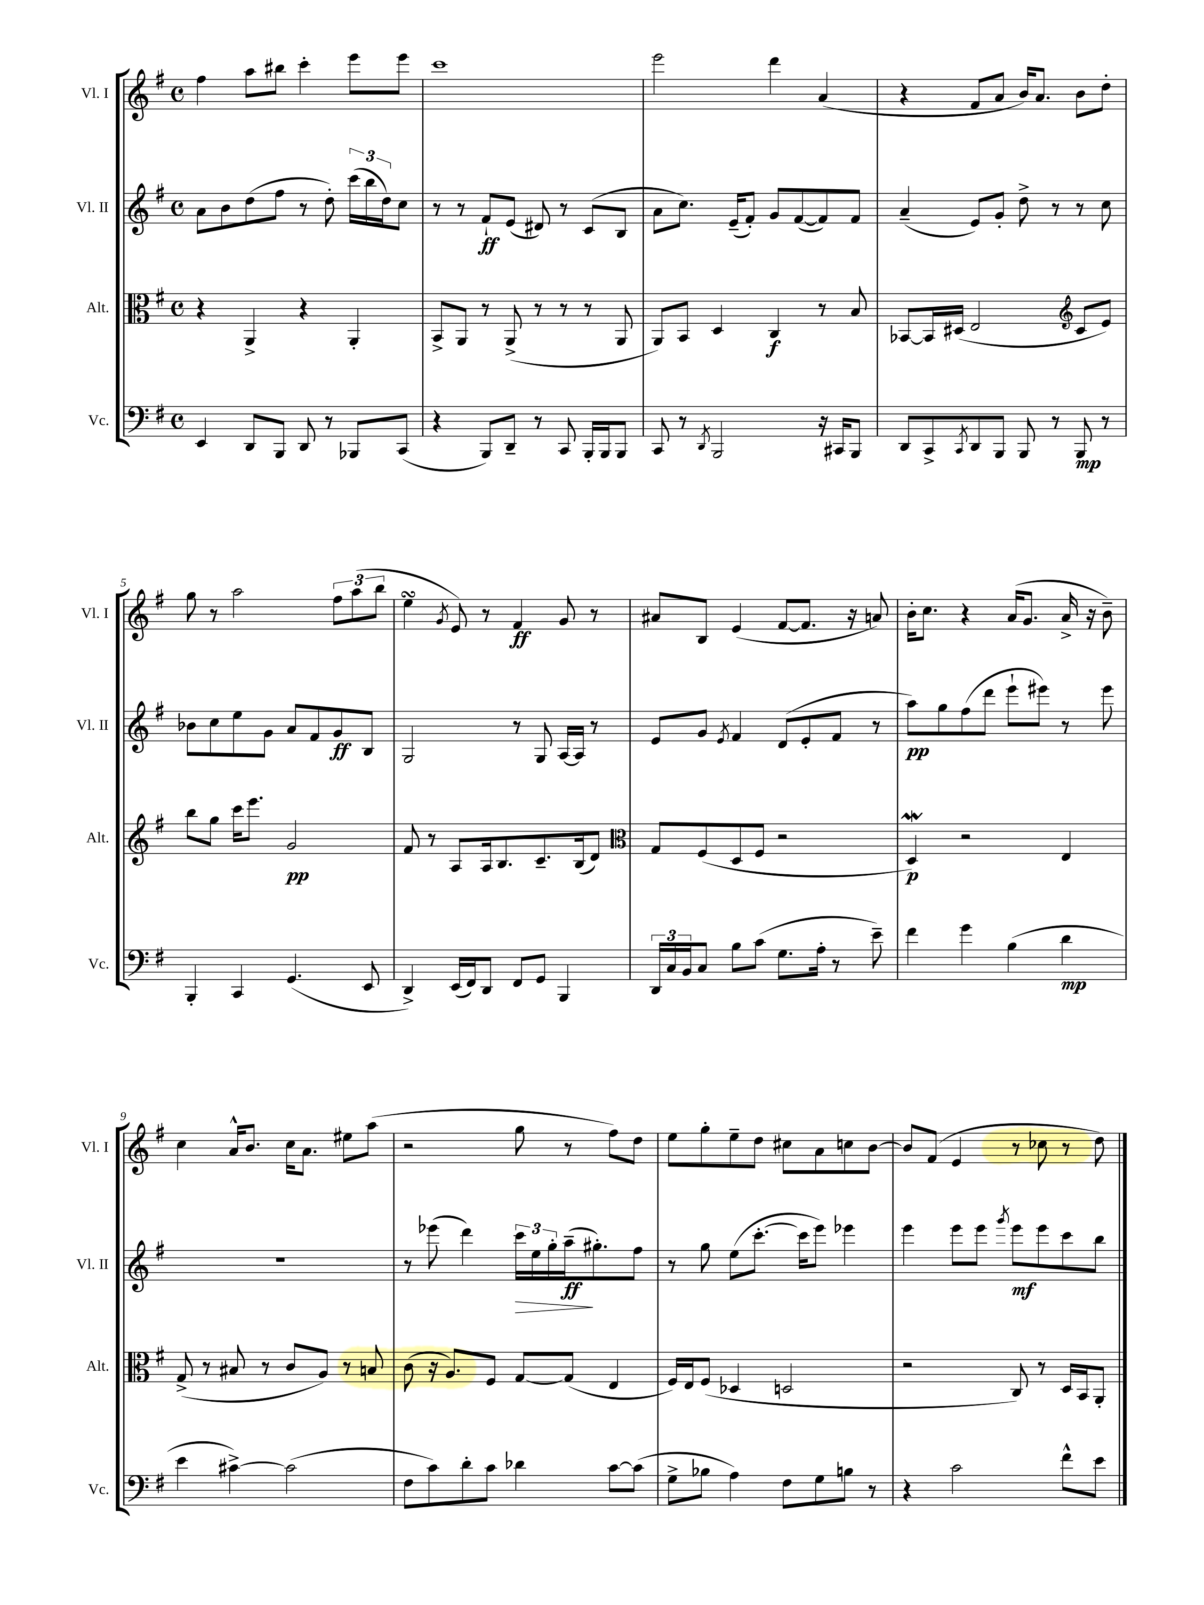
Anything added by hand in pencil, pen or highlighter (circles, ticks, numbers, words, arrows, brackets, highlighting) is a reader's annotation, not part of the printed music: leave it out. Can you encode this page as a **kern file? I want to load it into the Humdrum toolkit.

**kern	**dynam	**kern	**dynam	**kern	**dynam	**kern	**dynam
*part4	*part4	*part3	*part3	*part2	*part2	*part1	*part1
*staff4	*staff4	*staff3	*staff3	*staff2	*staff2	*staff1	*staff1
*I"Vc.	*	*I"Alt.	*	*I"Vl. II	*	*I"Vl. I	*
*I'Vc.	*	*I'Alt.	*	*I'Vl. II	*	*I'Vl. I	*
*clefF4	*	*clefC3	*	*clefG2	*	*clefG2	*
*k[f#]	*	*k[f#]	*	*k[f#]	*	*k[f#]	*
*M4/4	*	*M4/4	*	*M4/4	*	*M4/4	*
*met(c)	*	*met(c)	*	*met(c)	*	*met(c)	*
=1	=1	=1	=1	=1	=1	=1	=1
4EE/	.	4r	.	8a\L	.	4ff#\	.
.	.	.	.	8b\	.	.	.
8DD/L	.	4AA^/	.	(8dd\	.	8aa\L	.
8BBB/J	.	.	.	8ff#\J	.	8bb#X\J	.
8DD/	.	4r	.	8r	.	4ccc'\	.
8r	.	.	.	8dd'\)	.	.	.
8BBB-X/L	.	4AA'/	.	(24ccc\LL	.	8eee\L	.
.	.	.	.	24bb\	.	.	.
.	.	.	.	24dd\J)	.	.	.
(8CC/J	.	.	.	8cc\J	.	8eee\J	.
=2	=2	=2	=2	=2	=2	=2	=2
4r	.	8BB^/L	.	8r	.	1ccc	.
.	.	8AA/J	.	8r	.	.	.
8BBB/L)	.	8r	.	8f#`/L	ff	.	.
8DD~/J	.	(8AA^/	.	(8e/J	.	.	.
8r	.	8r	.	8d#X/)	.	.	.
8CC/	.	8r	.	8r	.	.	.
16BBB'/LL	.	8r	.	(8c/L	.	.	.
16BBB/J	.	.	.	.	.	.	.
8BBB/J	.	8AA/	.	8B/J	.	.	.
=3	=3	=3	=3	=3	=3	=3	=3
8CC/	.	8AA/L)	.	8a\L	.	2eee\	.
8r	.	8BB/J	.	8.cc\J)	.	.	.
8qDD/	.	.	.	.	.	.	.
2BBB/	.	4D/	.	.	.	.	.
.	.	.	.	(16e~/KL	.	.	.
.	.	.	.	8f#'/J)	.	.	.
.	.	4C/	f	8g/L	.	4ddd\	.
.	.	.	.	([8f#/	.	.	.
16r	.	8r	.	8f#/])	.	(4a/	.
16CC#X/KL	.	.	.	.	.	.	.
8BBB/J	.	8B/	.	8f#/J	.	.	.
=4	=4	=4	=4	=4	=4	=4	=4
8DD/L	.	[8BB-X/L	.	(4a~/	.	4r	.
8CC^/	.	16BB-/L]	.	.	.	.	.
.	.	(16D#X/JJ	.	.	.	.	.
8qCC/	.	.	.	.	.	.	.
8DD/	.	2E/	.	8e/L)	.	8f#/L	.
8BBB/J	.	.	.	8g'/J	.	8a/J	.
8BBB/	.	.	.	8dd^\	.	16b/KL)	.
.	.	.	.	.	.	8.a/J	.
8r	.	.	.	8r	.	.	.
*	*	*clefG2	*	*	*	*	*
8BBB/	mp	8c/L	.	8r	.	8b\L	.
8r	.	8e/J)	.	8cc\	.	8dd'\J	.
!!LO:LB:g=z
=5	=5	=5	=5	=5	=5	=5	=5
4BBB'/	.	8bb\L	.	8b-X\L	.	8gg\	.
.	.	8gg\J	.	8cc\	.	8r	.
4CC/	.	16ccc\KL	.	8ee\	.	2aa\	.
.	.	8.eee\J	.	.	.	.	.
.	.	.	.	8g\J	.	.	.
(4.GG/	.	2g/	pp	8a/L	.	.	.
.	.	.	.	8f#/	.	.	.
.	.	.	.	8g/	ff	12ff#\L	.
.	.	.	.	.	.	(12aa\	.
8EE/	.	.	.	8B/J	.	.	.
.	.	.	.	.	.	12bb\J	.
=6	=6	=6	=6	=6	=6	=6	=6
4DD^/)	.	8f#/	.	2G/	.	4eesSSS\	.
.	.	8r	.	.	.	.	.
.	.	.	.	.	.	8qg/	.
(16EE/LL	.	8A/L	.	.	.	8e/)	.
16FF#/J)	.	.	.	.	.	.	.
8DD/J	.	16A/k	.	.	.	8r	.
.	.	8.B/	.	.	.	.	.
8FF#/L	.	.	.	8r	.	4f#/	ff
8GG/J	.	8.c~/	.	8G/	.	.	.
4BBB/	.	.	.	[16A/LL	.	8g/	.
.	.	(16B/k	.	16A/JJ]	.	.	.
.	.	8d/J)	.	8r	.	8r	.
=7	=7	=7	=7	=7	=7	=7	=7
*	*	*clefC3	*	*	*	*	*
24DD/LL	.	8G/L	.	8e/L	.	8a#X/L	.
24C/	.	.	.	.	.	.	.
24BB/J	.	.	.	.	.	.	.
8C/J	.	(8F#/	.	8g/J	.	8B/J	.
.	.	.	.	8qe/	.	.	.
8B\L	.	8D/	.	4f#/	.	(4e/	.
(8c\J	.	8F#/J	.	.	.	.	.
8.G\L	.	2r	.	(8d/L	.	[8f#/L	.
.	.	.	.	8e'/	.	8.f#/J]	.
16A'\Jk	.	.	.	.	.	.	.
8r	.	.	.	8f#/J	.	.	.
.	.	.	.	.	.	16r	.
8e~\)	.	.	.	8r	.	8an/)	.
=8	=8	=8	=8	=8	=8	=8	=8
4f#\	.	4DW/)	p	8aa\L)	pp	16b'\KL	.
.	.	.	.	.	.	8.cc\J	.
.	.	.	.	8gg\	.	.	.
4g\	.	2r	.	(8ff#\	.	4r	.
.	.	.	.	8ddd\J	.	.	.
(4B\	.	.	.	8eee`\L	.	(16a/KL	.
.	.	.	.	.	.	8.g/J	.
.	.	.	.	8eee#X\J)	.	.	.
4d\	mp	4E/	.	8r	.	16a^/	.
.	.	.	.	.	.	16r	.
.	.	.	.	8eee#\	.	8b~\)	.
!!LO:LB:g=z
=9	=9	=9	=9	=9	=9	=9	=9
4e\	.	(8G^/	.	1r	.	4cc\	.
.	.	8r	.	.	.	.	.
[4c#X^\)	.	8B#X/	.	.	.	16a^^/KL	.
.	.	.	.	.	.	8.b/J	.
.	.	8r	.	.	.	.	.
(2c#\]	.	8c/L	.	.	.	16cc\KL	.
.	.	.	.	.	.	8.a\J	.
.	.	8A/J)	.	.	.	.	.
.	.	8r	.	.	.	8ee#X\L	.
.	.	8Bn/	.	.	.	(8aa\J	.
=10	=10	=10	=10	=10	=10	=10	=10
8F#\L	.	(8c\	.	8r	.	2r	.
8c\)	.	16r	.	(8eee-X\	.	.	.
.	.	8.A/L)	.	.	.	.	.
8d'\	.	.	.	4ddd\)	.	.	.
8c\J	.	8F#/J	.	.	.	.	.
!	!	!	!	!	!LO:HP:b	!	!
4d-X\	.	[8G/L	.	24ccc\LL	>	8gg\	.
.	.	.	.	24ee\	.	.	.
.	.	.	.	24gg'\	.	.	.
.	.	(8G/J]	.	(16aa~\J	ff	8r	.
.	.	.	.	8.gg#X'\)	]	.	.
[8c\L	.	4E/	.	.	.	8ff#\L)	.
(8c\J]	.	.	.	8ff#\J	.	8dd\J	.
=11	=11	=11	=11	=11	=11	=11	=11
8G^\L	.	16F#/LL)	.	8r	.	8ee\L	.
.	.	16E/J	.	.	.	.	.
8B-X\J	.	(8F#/J	.	8gg\	.	8gg'\	.
4A\)	.	4D-X/	.	(8ee\L	.	8ee~\	.
.	.	.	.	[8.ccc'\J	.	8dd\J	.
8F#\L	.	2Dn/	.	.	.	8cc#X\L	.
.	.	.	.	16ccc\KL]	.	.	.
8G\	.	.	.	8eee\J)	.	8a\	.
8Bn\J	.	.	.	4eee-X\	.	8ccn\	.
8r	.	.	.	.	.	[8b\J	.
=12	=12	=12	=12	=12	=12	=12	=12
4r	.	2r	.	4eee\	.	8b/L]	.
.	.	.	.	.	.	(8f#/J	.
2c\	.	.	.	8eee\L	.	4e/	.
.	.	.	.	8eee\J	.	.	.
.	.	.	.	8qggg/	.	.	.
.	.	8C/)	.	8eee\L	mf	8r	.
.	.	8r	.	8eee\	.	8cc-X\	.
8f#^^\L	.	16D/LL	.	8ccc\	.	8r	.
.	.	16BB/J	.	.	.	.	.
8e\J	.	8AA'/J	.	8bb\J	.	8dd\)	.
==	==	==	==	==	==	==	==
*-	*-	*-	*-	*-	*-	*-	*-
